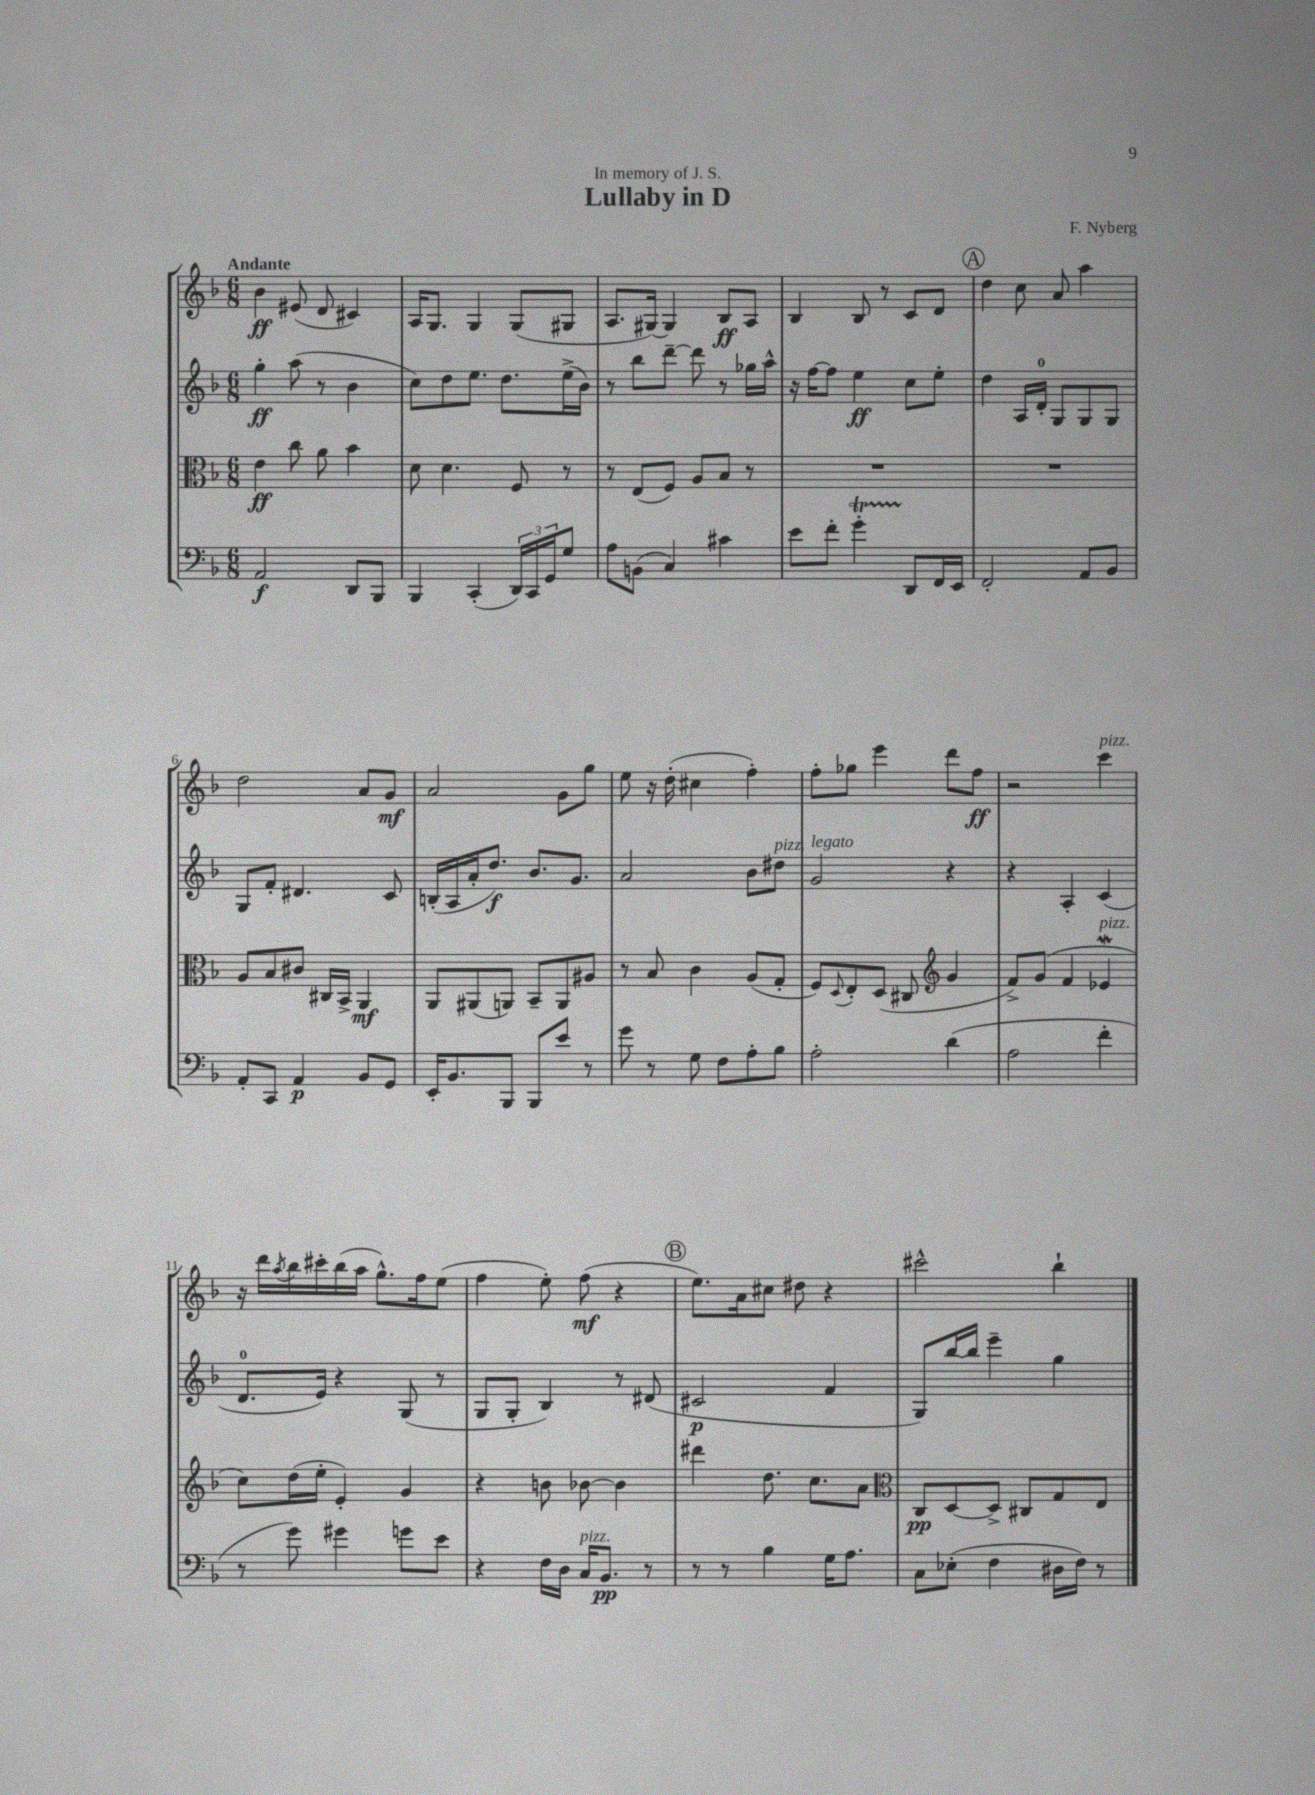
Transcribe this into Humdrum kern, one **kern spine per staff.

**kern	**dynam	**kern	**dynam	**kern	**dynam	**kern	**dynam
*part4	*part4	*part3	*part3	*part2	*part2	*part1	*part1
*staff4	*staff4	*staff3	*staff3	*staff2	*staff2	*staff1	*staff1
*clefF4	*	*clefC3	*	*clefG2	*	*clefG2	*
*k[b-]	*	*k[b-]	*	*k[b-]	*	*k[b-]	*
*M6/8	*	*M6/8	*	*M6/8	*	*M6/8	*
=1	=1	=1	=1	=1	=1	=1	=1
!	!	!	!	!	!	!LO:TX:a:B:t=Andante	!
2AA/	f	4e\	ff	4gg'\	ff	4b-\	ff
.	.	8cc\	.	(8aa\	.	(8e#X/	.
.	.	8a\	.	8r	.	8d/	.
8DD/L	.	4b-\	.	4b-\	.	4c#X/)	.
8BBB-/J	.	.	.	.	.	.	.
=2	=2	=2	=2	=2	=2	=2	=2
4BBB-/	.	8d\	.	8cc\L)	.	16A/KL	.
.	.	.	.	.	.	8.G/J	.
.	.	4.d\	.	8dd\	.	.	.
(4CC'/	.	.	.	8.ee\J	.	4G/	.
.	.	.	.	8.dd\L	.	.	.
24DD/LL)	.	8F/	.	.	.	(8G/L	.
24CC/	.	.	.	.	.	.	.
24GG/J	.	.	.	.	.	.	.
8G/J	.	8r	.	(16ee^\L	.	8G#X/J	.
.	.	.	.	16b-\JJ)	.	.	.
=3	=3	=3	=3	=3	=3	=3	=3
8A\L	.	8r	.	8r	.	8.A/L	.
(8BBn\J	.	(8E/L	.	8bb-\L	.	.	.
.	.	.	.	.	.	[16G#X/Jk)	.
4C/)	.	8F/J)	.	[8ddd~\J	.	4G#/]	.
.	.	8A/L	.	8ddd\]	.	.	.
4c#X\	.	8B-/J	.	8r	.	8B-/L	ff
.	.	8r	.	16gg-X\LL	.	8A/J	.
.	.	.	.	16aa^^\JJ	.	.	.
=4	=4	=4	=4	=4	=4	=4	=4
8e\L	.	2.r	.	16r	.	4B-/	.
.	.	.	.	[16ff\KL	.	.	.
8f'\J	.	.	.	8ff\J]	.	.	.
4gT'\	.	.	.	4ee\	ff	8B-/	.
.	.	.	.	.	.	8r	.
8DD/L	.	.	.	8cc\L	.	8c/L	.
16FF/L	.	.	.	8ee'\J	.	8d/J	.
16EE/JJ	.	.	.	.	.	.	.
!!LO:REH:place=s1:t=A
=5	=5	=5	=5	=5	=5	=5	=5
2FF'/	.	2.r	.	4dd\	.	4dd\	.
.	.	.	.	16A/LL	.	8cc\	.
.	.	.	.	16d'/JJ	.	.	.
.	.	.	.	8G/L	.	8a/	.
8AA/L	.	.	.	8G/	.	4aa\	.
8BB-/J	.	.	.	8G/J	.	.	.
!!LO:LB:g=z
=6	=6	=6	=6	=6	=6	=6	=6
8AA'/L	.	8A/L	.	8G/L	.	2dd\	.
8CC/J	.	8B-/	.	8f'/J	.	.	.
4AA/	p	8c#X/J	.	4.d#X/	.	.	.
.	.	16C#X/LL	.	.	.	.	.
.	.	16BB-^/JJ	.	.	.	.	.
8BB-/L	.	4AA/	mf	.	.	8a/L	.
8GG/J	.	.	.	8c/	.	8g/J	mf
=7	=7	=7	=7	=7	=7	=7	=7
16EE'/KL	.	8AA/L	.	(16Bn'/LL	.	2a/	.
8.BB-/	.	.	.	16A/	.	.	.
.	.	(8AA#X/	.	16a'/J	.	.	.
.	.	.	.	8.dd/J)	f	.	.
8BBB-/J	.	8AAn/J)	.	.	.	.	.
8BBB-/L	.	8BB-~/L	.	8.b-/L	.	.	.
8e/J	.	8AA/	.	.	.	8g\L	.
.	.	.	.	8.g/J	.	.	.
8r	.	8A#X/J	.	.	.	8gg\J	.
=8	=8	=8	=8	=8	=8	=8	=8
8g\	.	8r	.	2a/	.	8ee\	.
8r	.	8B-/	.	.	.	16r	.
.	.	.	.	.	.	(16dd'\	.
8G\	.	4c\	.	.	.	4cc#X\	.
8F\L	.	.	.	.	.	.	.
8A'\	.	(8A/L	.	8b-\L	.	4ff'\)	.
!	!	!	!	!LO:TX:a:i:t=pizz.	!	!	!
8B-\J	.	8G'/J	.	8dd#X\J	.	.	.
=9	=9	=9	=9	=9	=9	=9	=9
!	!	!	!	!LO:TX:a:i:t=legato	!	!	!
2A'\	.	8F/L)	.	2g/	.	8ff'\L	.
.	.	8qqD/	.	.	.	.	.
.	.	8E'/	.	.	.	8gg-X\J	.
.	.	(8D/J	.	.	.	4eee\	.
.	.	8C#X/	.	.	.	.	.
*	*	*clefG2	*	*	*	*	*
(4d\	.	4g/	.	4r	.	8ddd\L	.
.	.	.	.	.	.	8ff\J	ff
=10	=10	=10	=10	=10	=10	=10	=10
2A\	.	8f^/L)	.	4r	.	2r	.
.	.	(8g/J	.	.	.	.	.
.	.	4f/	.	4A'/	.	.	.
!	!	!	!	!	!	!LO:TX:a:i:t=pizz.	!
!	!	!LO:TX:a:i:t=pizz.	!	!	!	!	!
4f'\	.	4e-Xw/	.	(4c/	.	4ccc\	.
!!LO:LB:g=z
=11	=11	=11	=11	=11	=11	=11	=11
8r	.	8cc\L)	.	8.d/L	.	16r	.
.	.	.	.	.	.	16ddd\LL	.
.	.	.	.	.	.	8qaa/	.
8g\)	.	(16dd\L	.	.	.	16bb-\	.
.	.	16ee'\JJ	.	16e/Jk)	.	16ccc#X'\	.
4g#X\	.	4e'/)	.	4r	.	(16bb-\	.
.	.	.	.	.	.	16aa\JJ	.
.	.	.	.	.	.	8.gg^^\L)	.
8gn\L	.	4g/	.	(8G/	.	.	.
.	.	.	.	.	.	16ff\k	.
8e\J	.	.	.	8r	.	(8ee\J	.
=12	=12	=12	=12	=12	=12	=12	=12
4r	.	4r	.	8G/L	.	4ff\	.
.	.	.	.	8G'/J	.	.	.
16F\LL	.	8bn\	.	4B-/)	.	8ee'\)	.
16D\JJ	.	.	.	.	.	.	.
!LO:TX:a:i:t=pizz.	!	!	!	!	!	!	!
16C/KL	.	[8b-X\	.	.	.	(8ff\	mf
8.BB-/J	pp	.	.	.	.	.	.
.	.	4b-\]	.	8r	.	4r	.
8r	.	.	.	(8d#X/	.	.	.
!!LO:REH:place=s1:t=B
=13	=13	=13	=13	=13	=13	=13	=13
8r	.	4ddd#X\	.	2c#X/	p	8.ee\L)	.
8r	.	.	.	.	.	.	.
.	.	.	.	.	.	16a\k	.
4B-\	.	8.dd\	.	.	.	8cc#X\J	.
.	.	.	.	.	.	8dd#X\	.
.	.	8.cc\L	.	.	.	.	.
16G\KL	.	.	.	4f/	.	4r	.
8.A\J	.	.	.	.	.	.	.
.	.	8a\J	.	.	.	.	.
=14	=14	=14	=14	=14	=14	=14	=14
*	*	*clefC3	*	*	*	*	*
8C\L	.	8C/L	pp	8G/L)	.	2ccc#X^^\	.
(8E-X'\J	.	[8D/	.	[16bb-/L	.	.	.
.	.	.	.	16bb-/JJ]	.	.	.
4F\	.	8D^/J]	.	4eee~\	.	.	.
.	.	8C#X/L	.	.	.	.	.
16D#X\LL	.	8G/	.	4gg\	.	4bb-`\	.
16F\JJ)	.	.	.	.	.	.	.
8r	.	8E/J	.	.	.	.	.
==	==	==	==	==	==	==	==
*-	*-	*-	*-	*-	*-	*-	*-
